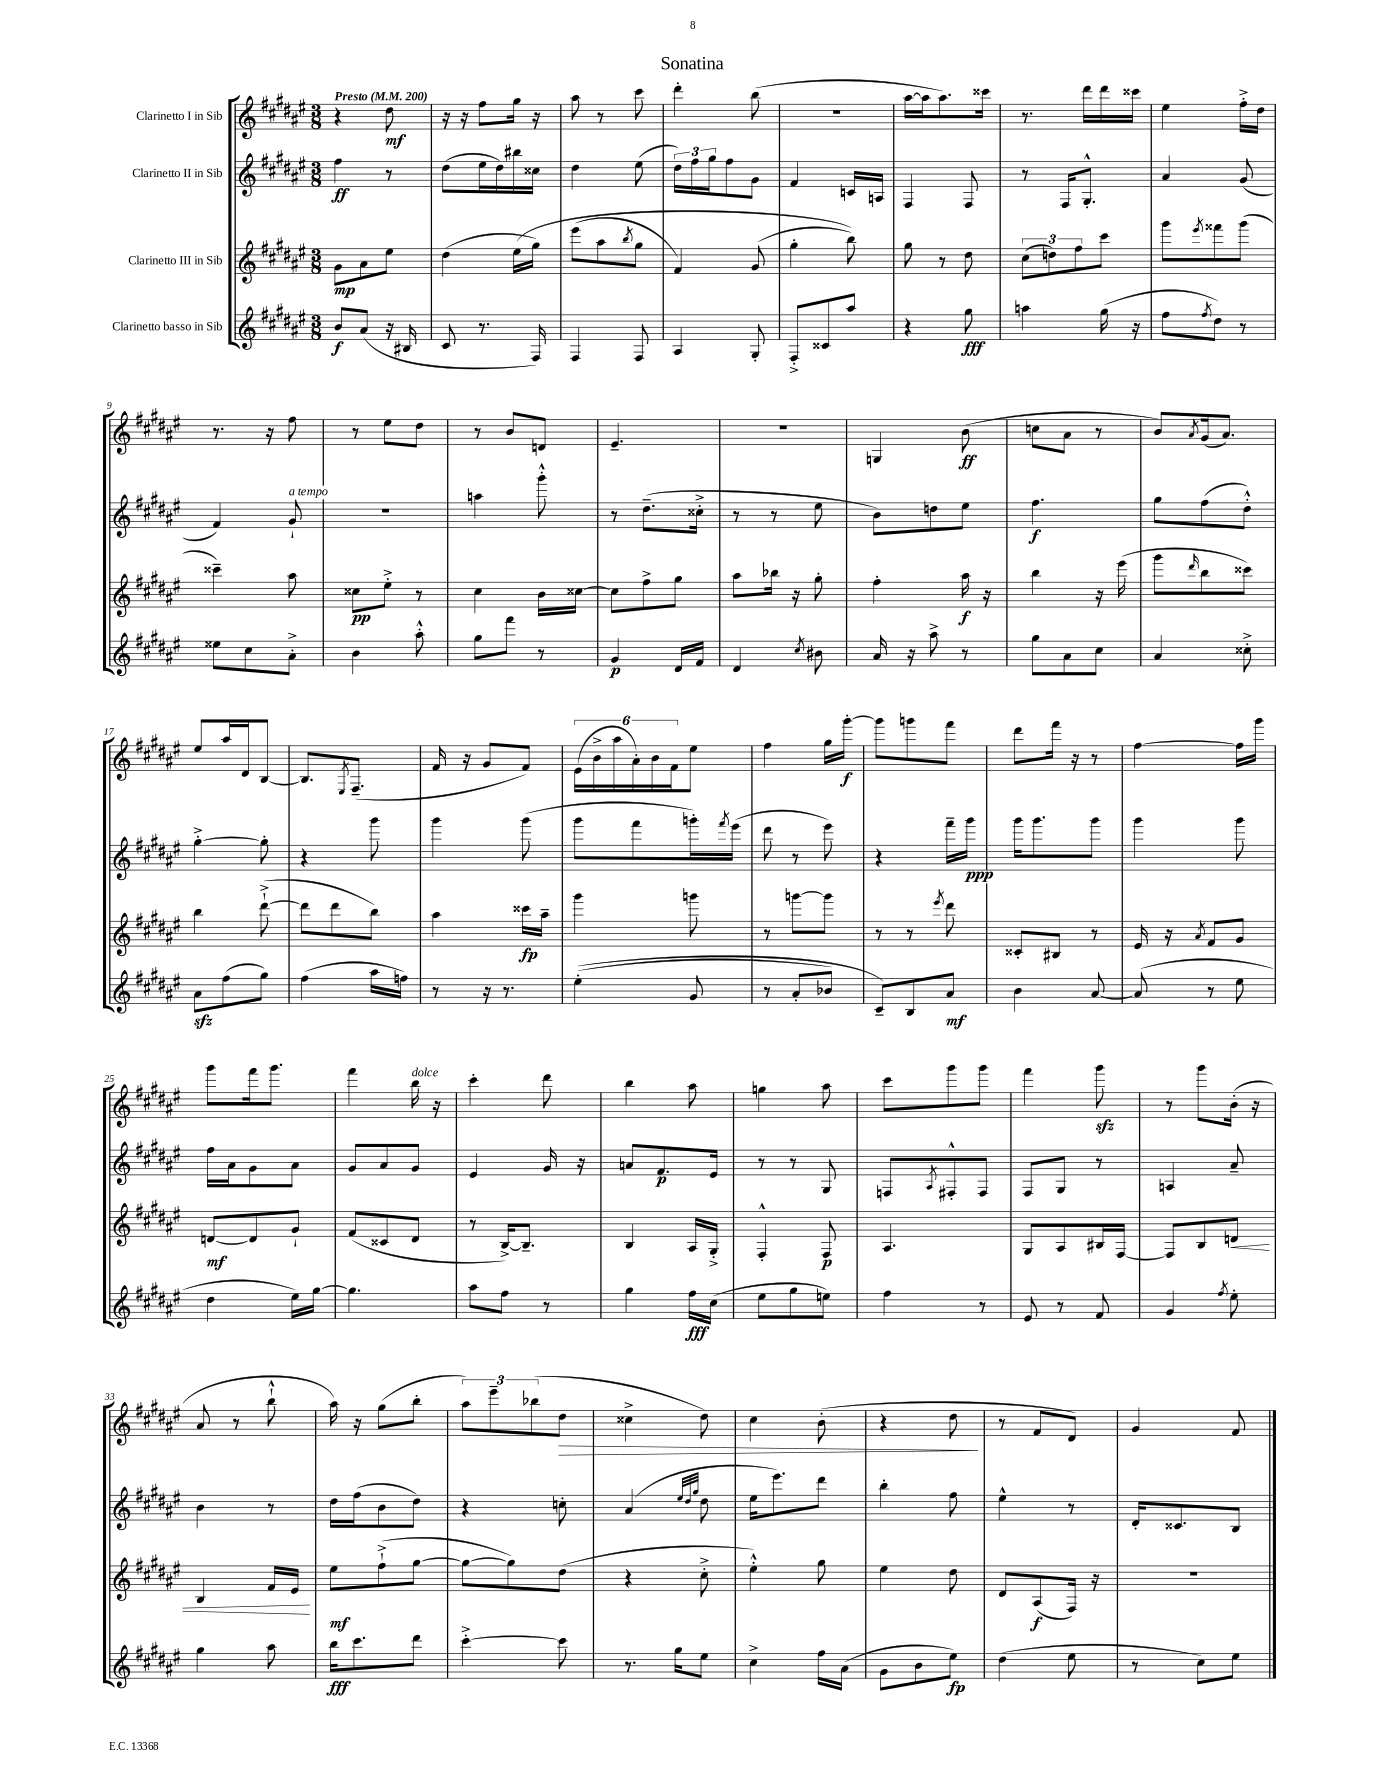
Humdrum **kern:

**kern	**kern	**kern	**kern
*staff4	*staff3	*staff2	*staff1
*clefG2	*clefG2	*clefG2	*clefG2
*k[f#c#g#d#a#e#]	*k[f#c#g#d#a#e#]	*k[f#c#g#d#a#e#]	*k[f#c#g#d#a#e#]
*M3/8	*M3/8	*M3/8	*M3/8
*MM200	*MM200	*MM200	*MM200
8b	8g#	4ff#	4r
(8a#	8a#	.	.
16r	8ee#	8r	8dd#
16B#	.	.	.
=	=	=	=
8c#	(4dd#	(8dd#	16r
.	.	.	16r
8.r	.	16ee#	8ff#
.	.	16dd#)	.
.	&(16ee#	16bb#	16gg#
16F#)	16gg#)	16cc##	16r
=	=	=	=
4F#	(8eee#	4dd#	8aa#
.	8aa#	.	8r
.	8qbb	.	.
8F#	8gg#	(8ee#	8ccc#
=	=	=	=
4A#	4f#)	24dd#)	4ddd#'
.	.	24ff#	.
.	.	24gg#	.
.	.	8ff#	.
8G#'	(8g#	8g#	(8bb
=	=	=	=
8F#'^	4gg#'	4f#	4.r
8c##	.	.	.
8aa#	8bb)&)	16c	.
.	.	16A	.
=	=	=	=
4r	8gg#	4F#	[16aa#
.	.	.	16aa#]
.	8r	.	8.aa#)
8gg#	8dd#	8F#	.
.	.	.	16ccc##
=	=	=	=
4aa	(12cc#	8r	8.r
.	12dd)	.	.
.	.	16F#	.
.	12ff#	.	.
.	.	8.G#'^^	16ddd#
(16gg#	8ccc#	.	16ddd#
16r	.	.	16ccc##
=	=	=	=
8ff#	8ggg#	4a#	4ee#
8qff#	8qeee#	.	.
8dd#)	8fff##	.	.
8r	(8ggg#	(8g#	16ff#'^
.	.	.	16dd#
=	=	=	=
8ee##	4ccc##~)	4f#)	8.r
8cc#	.	.	.
.	.	.	16r
8a#'^	8aa#	8g#`	8ff#
=	=	=	=
4b	8cc##	4.r	8r
.	8ee#'^	.	8ee#
8aa#'^^	8r	.	8dd#
=	=	=	=
8gg#	4cc#	4aa	8r
8fff#	.	.	8b
8r	16b	8ggg#'^^	8d
.	[16cc##	.	.
=	=	=	=
4g#	8cc##]	8r	4.e#~
.	8ff#^	(8.dd#~	.
16d#	8gg#	.	.
16f#	.	16cc##'^	.
=	=	=	=
4d#	8aa#	8r	4.r
.	16bb-	8r	.
.	16r	.	.
8qcc#	.	.	.
8b#	8gg#'	8ee#	.
=	=	=	=
16a#	4ff#'	8b)	4G
16r	.	.	.
8aa#^	.	8dd	.
8r	16aa#	8ee#	(8b
.	16r	.	.
=	=	=	=
8gg#	4bb	4.ff#	8cc
8a#	.	.	8a#
8cc#	16r	.	8r
.	(16eee#	.	.
=	=	=	=
4a#	8ggg#	8gg#	8b)
.	16qqddd#	.	8qa#
.	8bb	(8ff#	(16g#
.	.	.	8.a#)
8cc##'^	8ccc##)	8dd#'^^)	.
=	=	=	=
8a#	4bb	[4gg#'^	8ee#
(8ff#	.	.	16aa#
.	.	.	16d#
8gg#)	([8ddd#`^	8gg#']	[8B
=	=	=	=
(4ff#	8ddd#]	4r	8.B]
.	8ddd#	.	.
.	.	.	8qE#
.	.	.	(8.F#~
16aa#	8bb)	8ggg#	.
16ff)	.	.	.
=	=	=	=
8r	4aa#	4ggg#	16f#
.	.	.	16r
16r	.	.	8g#
8.r	.	.	.
.	16ccc##	(8ggg#	8f#)
.	16aa#~	.	.
=	=	=	=
&((4ee#'	4ggg#	8ggg#	(24e#
.	.	.	24b^
.	.	.	24aa#
.	.	8fff#	24a#')
.	.	.	24b
.	.	.	24f#
8g#	8ggg	16ggg')	8ee#
.	.	8qfff#	.
.	.	(16eee#	.
=	=	=	=
8r	8r	8ddd#	4ff#
8a#'	[8ggg	8r	.
8b-)	8ggg]	8eee#)	16gg#
.	.	.	[16ggg#'
=	=	=	=
8c#~&)	8r	4r	8ggg#]
8B	8r	.	8ggg
.	8qeee#	.	.
8a#	8ddd#	16fff#~	8fff#
.	.	16ggg#	.
=	=	=	=
4b	8c##'	16ggg#	8ddd#
.	.	8.ggg#	.
.	8B#	.	16fff#
.	.	.	16r
[8a#	8r	8ggg#	8r
=	=	=	=
(8a#]	16e#	4ggg#	[4ff#
.	16r	.	.
.	8qa#	.	.
8r	8f#	.	.
8ee#	8g#	8ggg#	16ff#]
.	.	.	16ggg#
=	=	=	=
4dd#	[8d	16ff#	8ggg#
.	.	16a#	.
.	8d]	8g#	16fff#
.	.	.	8.ggg#
16ee#)	8g#`	8a#	.
[16gg#	.	.	.
=	=	=	=
4.gg#]	(8f#	8g#	4fff#
.	8c##	8a#	.
.	8d#	8g#	16bb
.	.	.	16r
=	=	=	=
8aa#	8r	4e#	4ccc#'
8ff#	[16B^)	.	.
.	8.B~]	.	.
8r	.	16g#	8ddd#
.	.	16r	.
=	=	=	=
4gg#	4B	8a	4bb
.	.	8.f#	.
16ff#	16A#	.	8aa#
(16cc#	16G#'^	16e#	.
=	=	=	=
8ee#	4F#'^^	8r	4gg
8gg#	.	8r	.
8ee)	8F#	8G#	8aa#
=	=	=	=
4ff#	4.A#	8F	8ccc#
.	.	8qA#	.
.	.	8F#'^^	8ggg#
8r	.	8F#	8ggg#
=	=	=	=
8e#	8G#	8F#	4fff#
8r	8A#	8G#	.
8f#	16B#	8r	8ggg#
.	[16F#	.	.
=	=	=	=
4g#	8F#]	4A	8r
.	8B	.	8ggg#
8qff#	.	.	.
8ee#'	8d	8a#~	(16b'
.	.	.	16r
=	=	=	=
4gg#	4B	4b	8a#
.	.	.	8r
8aa#	16f#	8r	8bb`^^
.	16e#	.	.
=	=	=	=
16bb	8ee#	16dd#	16aa#)
8.ccc#	.	(16ff#	16r
.	(8ff#`^	8b	(8gg#
8ddd#	[8gg#	8dd#)	8bb'
=	=	=	=
[4ccc#'^	8gg#_	4r	12aa#)
.	.	.	12eee#~
.	8gg#])	.	.
.	.	.	(12bb-
8ccc#]	(8dd#	8cc'	8dd#
=	=	=	=
8.r	4r	(4a#	4cc##^
16gg#	.	.	.
.	.	32qqee#	.
.	.	32qqdd#	.
.	.	32qqgg#	.
8ee#	8cc#'^	8dd#	8dd#)
=	=	=	=
4cc#^	4ee#'^^)	16ee#	4cc#
.	.	8.eee#)	.
16ff#	8gg#	8ddd#	(8b'
(16a#	.	.	.
=	=	=	=
8g#	4ee#	4bb'	4r
8b	.	.	.
8ee#)	8dd#	8ff#	8dd#
=	=	=	=
(4dd#	8d#	4ee#^^	8r
.	(8A#	.	8f#
8ee#	16F#)	8r	8d#)
.	16r	.	.
=	=	=	=
8r	4.r	16d#'	4g#
.	.	8.c##	.
8cc#)	.	.	.
8ee#	.	8B	8f#
==	==	==	==
*-	*-	*-	*-
